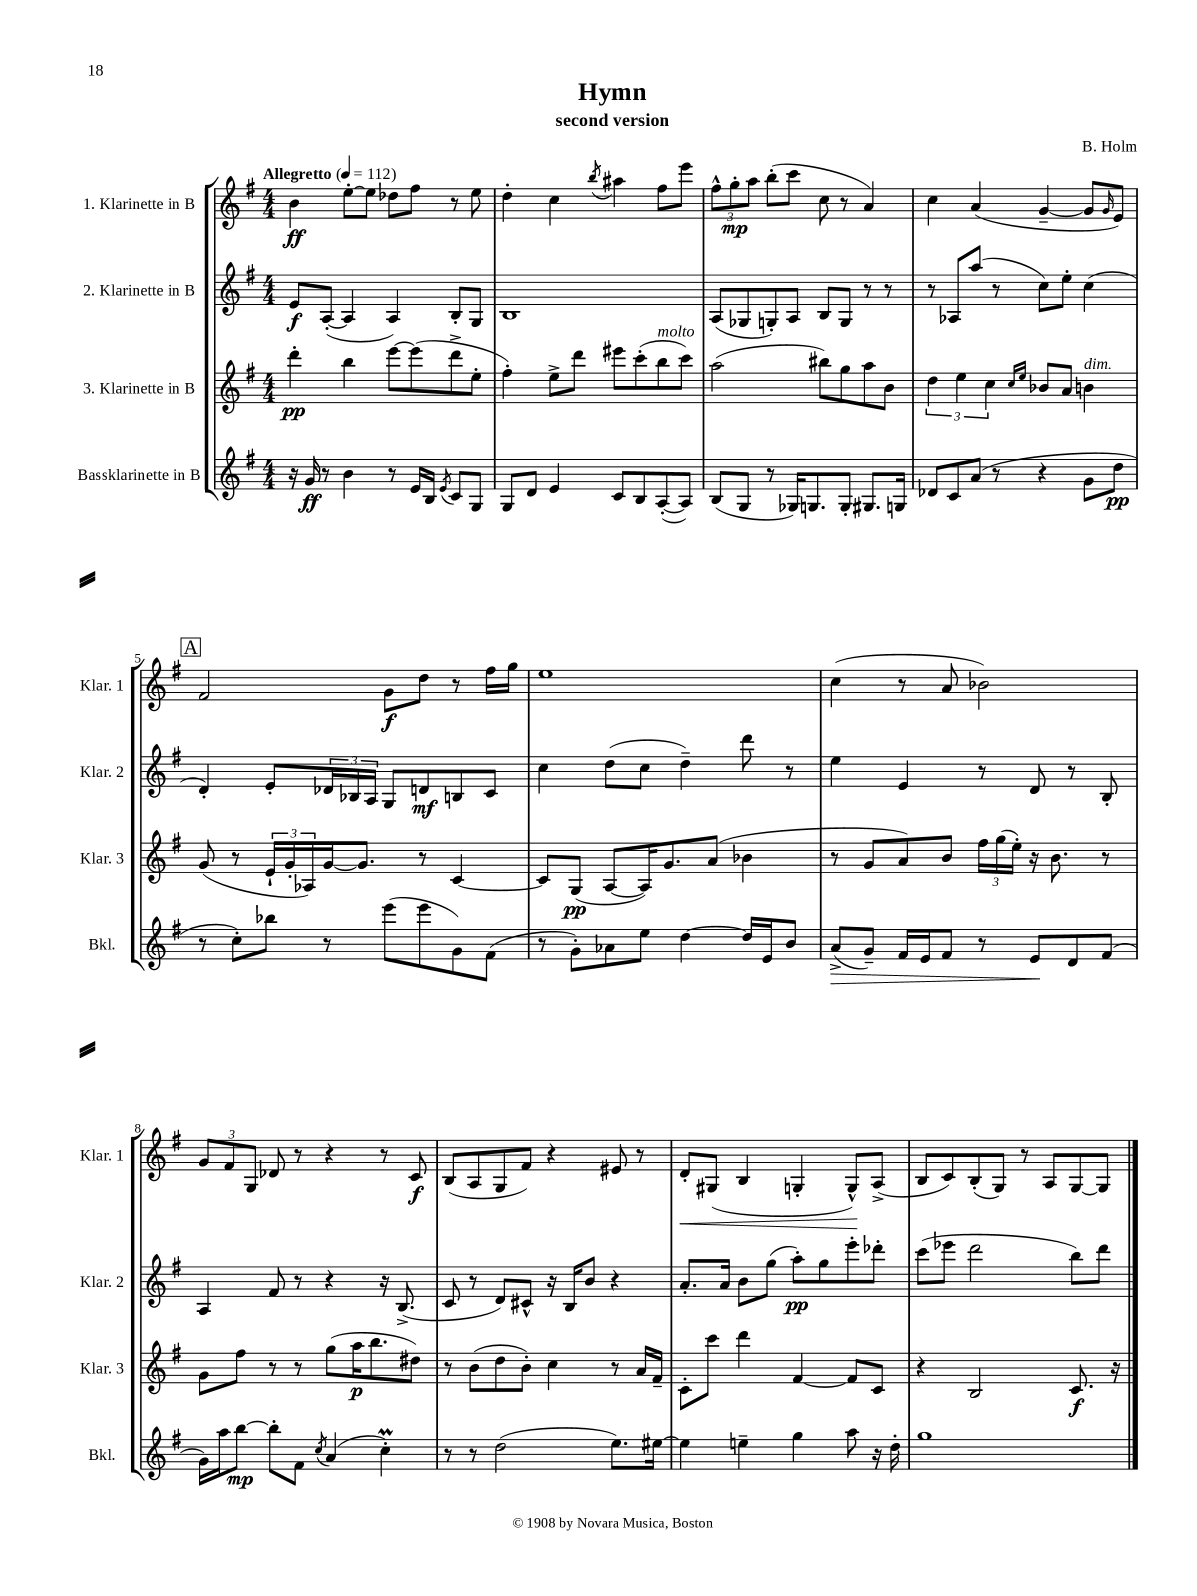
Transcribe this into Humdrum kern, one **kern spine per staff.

**kern	**kern	**kern	**kern
*staff4	*staff3	*staff2	*staff1
*clefG2	*clefG2	*clefG2	*clefG2
*k[f#]	*k[f#]	*k[f#]	*k[f#]
*M4/4	*M4/4	*M4/4	*M4/4
*MM112	*MM112	*MM112	*MM112
16r	4ddd'	8e	4b
16g	.	.	.
8r	.	([8A'	.
4b	4bb	4A]	[8ee'
.	.	.	8ee]
8r	[8eee	4A)	8dd-
16e	(8eee]	.	8ff#
16B	.	.	.
8qe	.	.	.
8c	8ddd^	8B'	8r
8G	8ee'	8G	8ee
=	=	=	=
8G	4ff#')	1B	4dd'
8d	.	.	.
4e	8ee^	.	4cc
.	8ddd	.	.
.	.	.	8qbb
8c	8eee#	.	4aa#
8B	(8ccc'	.	.
([8A'	8bb	.	8ff#
8A])	8ccc)	.	8eee
=	=	=	=
(8B	(2aa	(8A	12ff#^^
.	.	.	12gg'
8G	.	8G-	.
.	.	.	12aa
8r	.	8G')	(8bb'
16G-)	.	8A	8ccc
8.G	.	.	.
.	8bb#)	8B	8cc
8G'	8gg	8G	8r
8.G#	8aa	8r	4a)
.	8b	8r	.
16G	.	.	.
=	=	=	=
8d-	6dd	8r	4cc
8c	.	8A-	.
.	6ee	.	.
(8a	.	(8aa	(4a
.	6cc	.	.
8r	.	8r	.
.	16qqcc	.	.
.	16qqee	.	.
4r	8b-	8cc)	[4g~
.	8a	8ee'	.
8g	4b	(4cc	8g]
.	.	.	16qqg
8dd	.	.	8e)
=	=	=	=
8r	(8g	4d')	2f#
8cc')	8r	.	.
8bb-	24e`	8e'	.
.	24g'	.	.
.	24A-)	.	.
8r	[16g	24d-	.
.	.	24B-	.
.	8.g]	.	.
.	.	24A	.
(8eee	.	8G	8g
8eee	8r	8d	8dd
8g)	[4c	8B	8r
(8f#	.	8c	16ff#
.	.	.	16gg
=	=	=	=
8r	8c]	4cc	1ee
8g')	(8G	.	.
8a-	[8A	(8dd	.
8ee	16A])	8cc	.
.	8.g	.	.
[4dd	.	4dd~)	.
.	(8a	.	.
16dd]	4b-	8ddd	.
16e	.	.	.
8b	.	8r	.
=	=	=	=
(8a^	8r	4ee	(4cc
8g~)	8g	.	.
16f#	8a)	4e	8r
16e	.	.	.
8f#	8b	.	8a
8r	24ff#	8r	2b-)
.	(24gg	.	.
.	24ee')	.	.
8e	16r	8d	.
.	8.b	.	.
8d	.	8r	.
(8f#	8r	8B'	.
=	=	=	=
16g)	8g	4A	12g
16aa	.	.	.
.	.	.	12f#
[8bb	8ff#	.	.
.	.	.	12G
8bb']	8r	8f#	8d-
8f#	8r	8r	8r
8qcc	.	.	.
(4a	(8gg	4r	4r
.	16aa	.	.
.	8.bb	.	.
4cc')	.	16r	8r
.	.	(8.B^	.
.	8dd#)	.	8c
=	=	=	=
8r	8r	8c	(8B
8r	(8b	8r	8A
(2dd	8dd	8d)	8G
.	8b')	8c#^^	8f#)
.	4cc	16r	4r
.	.	16B	.
.	.	8b	.
8.ee)	8r	4r	8e#
.	16a	.	8r
[16ee#	16f#~	.	.
=	=	=	=
4ee#]	8c'	8.a'	8d'
.	8ccc	.	(8G#
.	.	16a	.
4ee~	4ddd	8b	4B
.	.	(8gg	.
4gg	[4f#	8aa')	4G'
.	.	8gg	.
8aa	8f#]	8eee'	8G^^)
16r	8c	8ddd-'	(8A^
16dd'	.	.	.
=	=	=	=
1gg	4r	(8ccc	8B
.	.	8eee-	8c)
.	2B	2ddd	(8B'
.	.	.	8G)
.	.	.	8r
.	.	.	8A
.	8.c	8bb)	[8G
.	.	8ddd	8G]
.	16r	.	.
==	==	==	==
*-	*-	*-	*-
